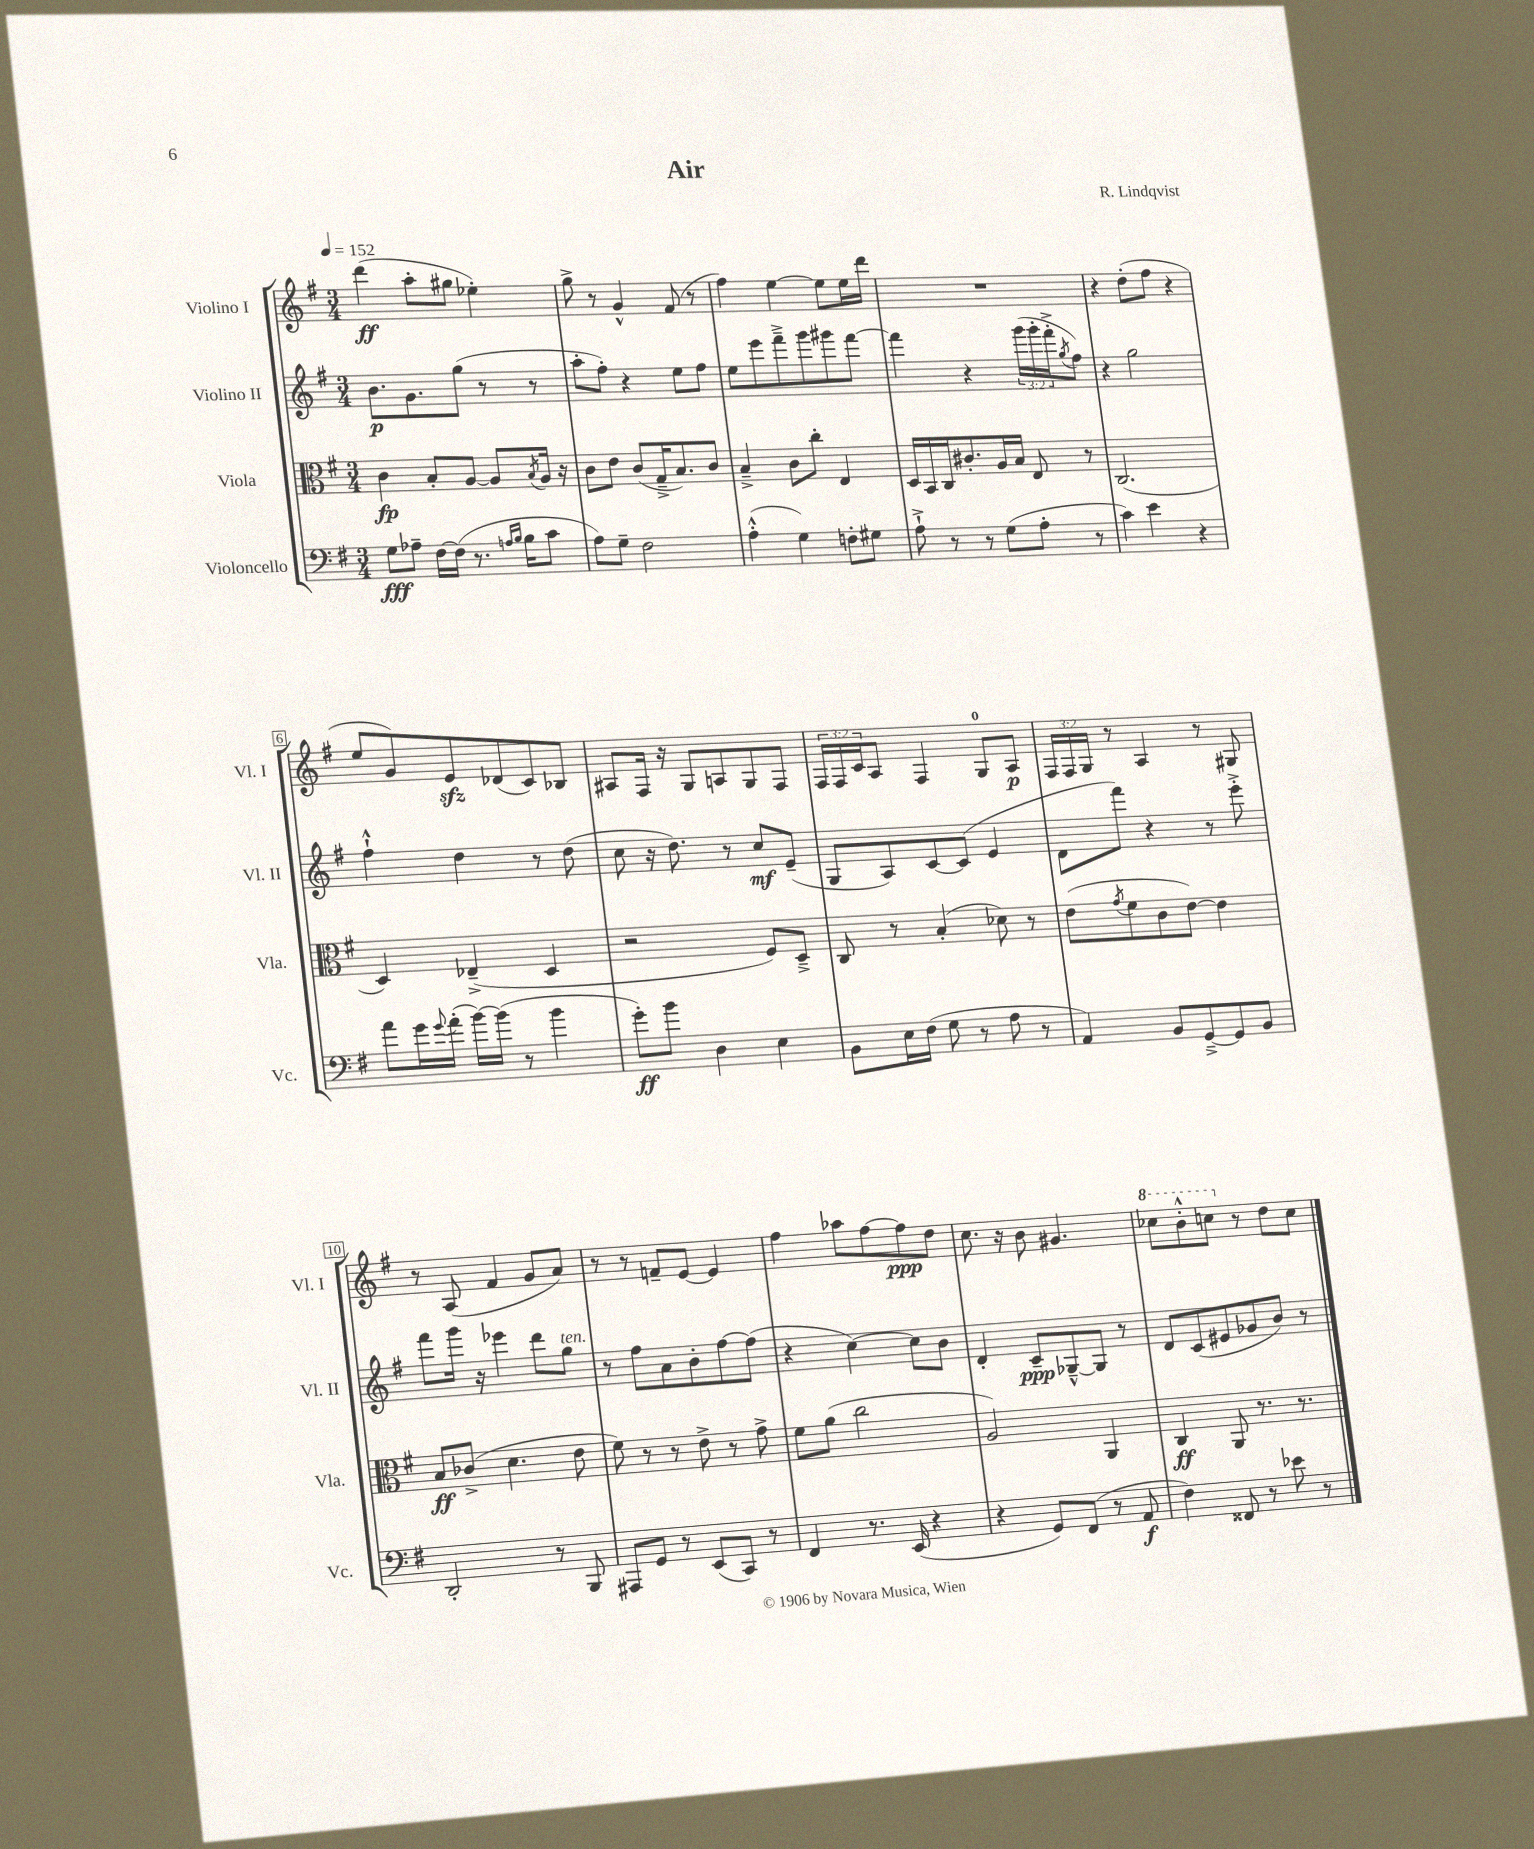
\header { title = "Air" composer = "R. Lindqvist" }
<<
\new StaffGroup <<
\new Staff = "s0" \with { instrumentName = "Violino I" shortInstrumentName = "Vl. I" } {
    \clef treble \key g \major \numericTimeSignature \time 3/4 \override Staff.TupletNumber.text = #tuplet-number::calc-fraction-text \tempo 4 = 152
    d'''4\ff( a''8-. gis''8 ees''4-.) |
    g''8-> r8 g'4-^ fis'8( r8 |
    fis''4) e''4~ e''8 e''16 d'''16 |
    R2. |
    r4 d''8-.( fis''8 r4 |
    e''8 g'8) e'8\sfz des'8( c'8) bes8 |
    ais8 fis16 r16 g8 a8 g8 fis8 |
    \tuplet 3/2 { fis16 fis16 c'16 } a8 fis4 g8-0 a8\p |
    \tuplet 3/2 { fis16 fis16 g16 } r8 a4 r8 gis8 |
    r8 a8( fis'4 g'8 a'8) |
    r8 r8 f'8-- e'8~ e'4 |
    fis''4 aes''8 fis''8~ fis''8\ppp d''8 |
    c''8. r16 b'8 gis'4. |
    \ottava #1 ces'''8 b''8-.-^ c'''8 \ottava #0 r8 d''8 c''8 \bar "|." |
}
\new Staff = "s1" \with { instrumentName = "Violino II" shortInstrumentName = "Vl. II" } {
    \clef treble \key g \major \numericTimeSignature \time 3/4 \override Staff.TupletNumber.text = #tuplet-number::calc-fraction-text
    b'8.\p g'8. g''8( r8 r8 |
    a''8-. fis''8-.) r4 e''8 fis''8 |
    e''8 e'''8 fis'''8---> g'''8 gis'''8 fis'''8~ |
    fis'''4 r4 \tuplet 3/2 { g'''16( g'''16-. fis'''16-.-> } \acciaccatura { g''8 } fis''8) |
    r4 g''2 |
    fis''4-!-^ d''4 r8 d''8( |
    c''8 r16 d''8.) r8 c''8\mf e'8--( |
    g8 a8) c'8~ c'8( e'4 |
    d'8 fis'''8) r4 r8 e'''8-.-> |
    fis'''8 g'''16 r16 ees'''4 d'''8 g''8^\markup { \italic "ten." } |
    r8 fis''8 a'8 b'8-. fis''8~ fis''8( |
    r4 c''4~) c''8 b'8 |
    d'4-. c'8--\ppp ges8~---^ ges8 r8 |
    d'8 c'8( eis'8 ges'8 b'8) r8 \bar "|." |
}
\new Staff = "s2" \with { instrumentName = "Viola" shortInstrumentName = "Vla." } {
    \clef alto \key g \major \numericTimeSignature \time 3/4
    c'4\fp b8-. a8~ a8 \acciaccatura { b8 } a16 r16 |
    c'8 e'8 c'8( g16---> b8.) c'8 |
    b4---> c'8 c''8-. e4 |
    d16 b,16 c16 cis'8.-. a16 b16 e8 r8 |
    c2.( |
    d4) ees4--->( d4 |
    r2 fis8) d8---> |
    c8 r8 b4-.( des'8) r8 |
    e'8( \acciaccatura { g'8 } fis'8 c'8 e'8~) e'4 |
    b8\ff ces'8->( d'4. e'8 |
    fis'8) r8 r8 e'8-> r8 g'8-> |
    fis'8 a'8( c''2 |
    a2) a,4 |
    c4\ff a,8 r8. r8. \bar "|." |
}
\new Staff = "s3" \with { instrumentName = "Violoncello" shortInstrumentName = "Vc." } {
    \clef bass \key g \major \numericTimeSignature \time 3/4
    g8\fff aes8-- fis16~ fis16( r8. \grace { a16 b16 } b16 c'8 |
    a8) g8-- fis2 |
    a4-.-^( g4) f8-. gis8 |
    a8-!-> r8 r8 g8( a8-. r8 |
    c'4) e'4 r4 |
    a'8 g'16 \appoggiatura { g'8 } a'16-.( b'16~) b'16( r8 b'4 |
    g'8-.\ff) b'8 d4 e4 |
    b,8 e16 fis16( g8 r8 a8 r8 |
    a,4) b,8 g,8~---> g,8 b,8 |
    d,2-. r8 b,,8 |
    ais,,8 g,8 r8 e,8( c,8) r8 |
    fis,4 r8. e,16( r4 |
    r4 g,8) fis,8( r8 a,8\f |
    fis4) fisis,8 r8 ees'8 r8 \bar "|." |
}
>>
>>
\layout { \context { \Score \override BarNumber.stencil = #(make-stencil-boxer 0.1 0.3 ly:text-interface::print) } }
